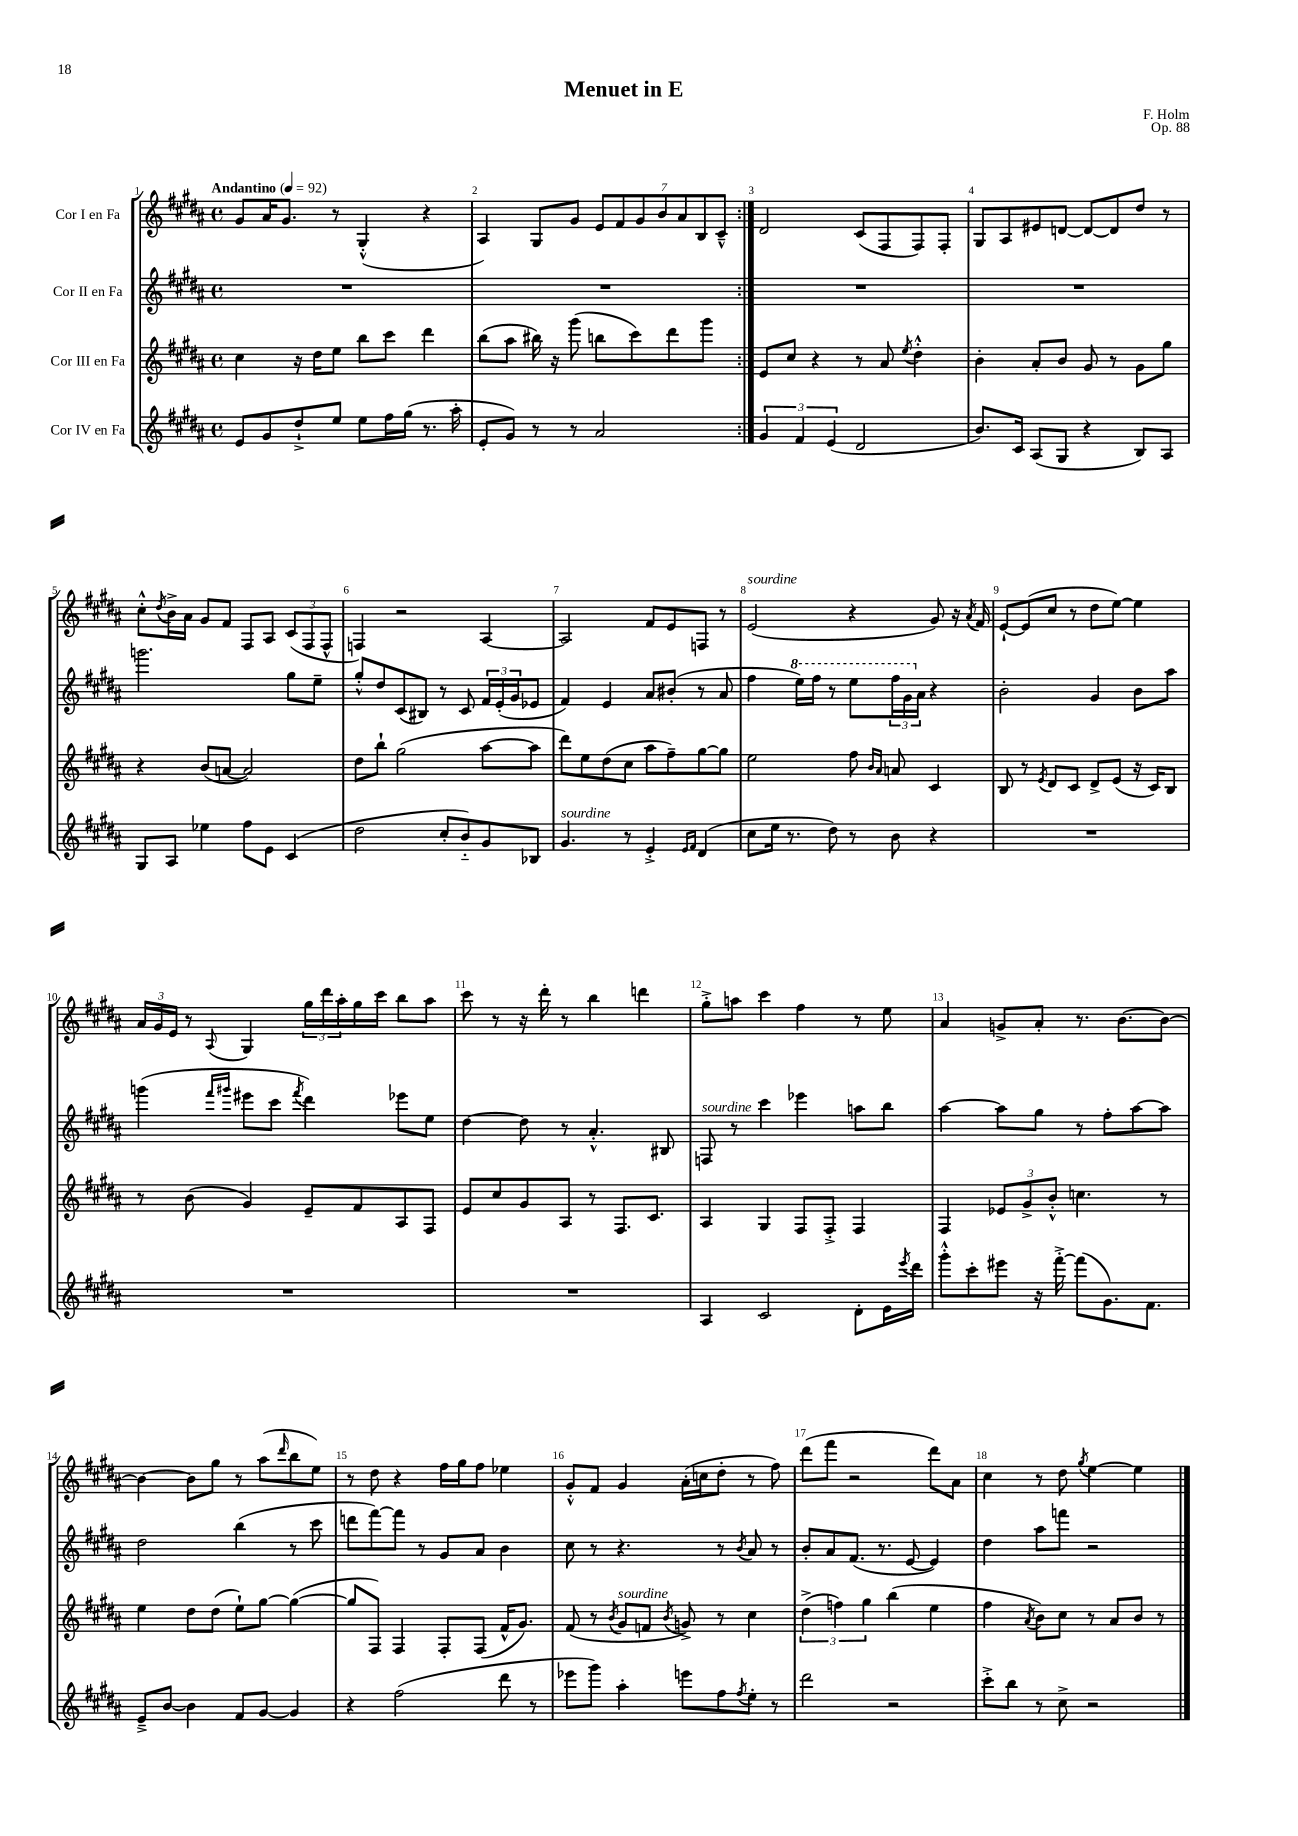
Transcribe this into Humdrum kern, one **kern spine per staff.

**kern	**kern	**kern	**kern
*part4	*part3	*part2	*part1
*staff4	*staff3	*staff2	*staff1
*I"Cor IV en Fa	*I"Cor III en Fa	*I"Cor II en Fa	*I"Cor I en Fa
*clefG2	*clefG2	*clefG2	*clefG2
*k[f#c#g#d#a#]	*k[f#c#g#d#a#]	*k[f#c#g#d#a#]	*k[f#c#g#d#a#]
*M4/4	*M4/4	*M4/4	*M4/4
*met(c)	*met(c)	*met(c)	*met(c)
*MM92	*MM92	*MM92	*MM92
=1	=1	=1	=1
!	!	!	!LO:TX:a:B:t=Andantino
8e/L	4cc#\	1r	8g#/L
8g#/	.	.	16a#/K
.	.	.	8.g#/J
8dd#`^/	16r	.	.
.	16dd#\KL	.	.
8ee/J	8ee\J	.	8r
8ee\L	8bb\L	.	(4G#'^^/
16ff#\L	8ccc#\J	.	.
(16gg#\JJ	.	.	.
8.r	4ddd#\	.	4r
16aa#'\	.	.	.
=2	=2	=2	=2
8e'/L	(8bb\L	1r	4A#/)
8g#/J)	8aa#\J	.	.
8r	16bb#X\)	.	8G#/L
.	16r	.	.
8r	(8ggg#\	.	8g#/J
2a#/	8bbn\L	.	14e/L
.	.	.	14f#/
.	8ccc#\)	.	.
.	.	.	14g#/
.	.	.	14b/
.	8ddd#\	.	.
.	.	.	14a#/
.	.	.	14B/
.	8ggg#\J	.	.
.	.	.	14c#~^^/J
=3:|!	=3:|!	=3:|!	=3:|!
6g#/	8e/L	1r	2d#/
.	8cc#/J	.	.
6f#/	.	.	.
.	4r	.	.
(6e/	.	.	.
2d#/	8r	.	(8c#/L
.	8a#/	.	8F#/
.	8qee/	.	.
.	4dd#'^^\	.	8F#/)
.	.	.	8F#'/J
=4	=4	=4	=4
8.b/L)	4b'\	1r	8G#/L
.	.	.	8A#/
16c#/Jk	.	.	.
(8A#/L	8a#'/L	.	8e#X/
8G#/J	8b/J	.	[8dn/J
4r	8g#/	.	8d/L_
.	8r	.	8d/]
8B/L)	8g#\L	.	8dd#/J
8A#/J	8gg#\J	.	8r
!!LO:LB:g=z
=5	=5	=5	=5
8G#/L	4r	2.gggn\	8cc#'^^\L
.	.	.	8qdd#/
8A#/J	.	.	16b^\L
.	.	.	16a#\JJ
4ee-X\	(8b/L	.	8g#/L
.	[8an/J	.	8f#/J
8ff#\L	2a/])	.	8F#/L
8e\J	.	.	8A#/J
(4c#/	.	8gg#\L	(12c#/L
.	.	.	12F#/
.	.	8ee~\J	.
.	.	.	12F#^^/J
=6	=6	=6	=6
2dd#\	8dd#\L	8gg#'^^/L	4Fn/)
.	8bb`\J	8dd#/	.
.	(2gg#\	(8c#/	2r
.	.	8B#X/J)	.
8cc#'/L	.	8r	.
8b/)	.	8c#/	.
8g#/	[8aa#\L	24f#/LL	[4A#/
.	.	(24e'/	.
.	.	24g#/J	.
8B-X/J	8aa#\J]	8e-X/J	.
=7	=7	=7	=7
!LO:TX:a:i:t=sourdine	!	!	!
4.g#/	8ddd#\L)	4f#/)	2A#/]
.	8ee\	.	.
.	(8dd#\	4e/	.
8r	8cc#\J	.	.
4e'^/	8aa#\L	8a#/L	8f#/L
.	8ff#~\)	(8b#X'/J	8e/
16qqe/LL	.	.	.
16qqf#/JJ	.	.	.
(4d#/	[8gg#\	8r	8Fn/J
.	8gg#\J]	8a#/	8r
=8	=8	=8	=8
!	!	!	!LO:TX:a:i:t=sourdine
8cc#\L	2ee\	4ff#\	(2e/
16ee\Jk	.	.	.
8.r	.	.	.
*	*	*8va	*
.	.	16eee\LL)	.
.	.	16fff#\JJ	.
8dd#\)	.	8r	.
8r	8ff#\	8eee\L	4r
.	16qqb/LL	.	.
.	16qqa#/JJ	.	.
8b\	8an/	24fff#\L	.
.	.	24gg#\	.
*	*	*X8va	*
.	.	24a#\JJ	.
4r	4c#/	4r	8g#/)
.	.	.	16r
.	.	.	8qa#/
.	.	.	16f#/
=9	=9	=9	=9
1r	8B/	2b'\	[8e`/L
.	8r	.	(8e/]
.	8qe/	.	.
.	8d#/L	.	8cc#/J
.	8c#/J	.	8r
.	8d#^/L	4g#/	8dd#\L
.	(8e/J	.	[8ee\J)
.	16r	8b\L	4ee\]
.	16c#/KL)	.	.
.	8B/J	8aa#\J	.
!!LO:LB:g=z
=10	=10	=10	=10
1r	8r	(4gggn\	24a#/LL
.	.	.	24g#/
.	.	.	24e/JJ
.	(8b\	.	8r
.	.	16qqfff#/LL	.
.	.	16qqggg#X/JJ	8qqA#/
.	4g#/)	8eee#X\L	4G#/
.	.	8ccc#\J	.
.	.	8qfff#/	.
.	8e~/L	4ddd#\)	24gg#\LL
.	.	.	24ddd#\
.	.	.	24aa#'\
.	8f#/	.	16gg#\
.	.	.	16ccc#\JJ
.	8A#/	8eee-X\L	8bb\L
.	8F#/J	8ee\J	8aa#\J
=11	=11	=11	=11
1r	8e/L	[4dd#\	8ccc#\
.	8cc#/	.	8r
.	8g#/	8dd#\]	16r
.	.	.	16ddd#'\
.	8A#/J	8r	8r
.	8r	4.a#'^^/	4bb\
.	8.F#/L	.	.
.	.	.	4dddn\
.	8.c#/J	.	.
.	.	8B#X/	.
=12	=12	=12	=12
!	!	!LO:TX:a:i:t=sourdine	!
4A#/	4A#/	8Fn/	8gg#'^\L
.	.	8r	8aan\J
2c#/	4G#/	4ccc#\	4ccc#\
.	8F#/L	4eee-X\	4ff#\
.	8F#'^/J	.	.
8d#'\L	4F#/	8aan\L	8r
16e\L	.	8bb\J	8ee\
8qeee/	.	.	.
16ddd#\JJ	.	.	.
=13	=13	=13	=13
8ggg#'^^\L	4F#/	[4aa#\	4a#/
8ccc#'\	.	.	.
8eee#X\J	12e-X/L	8aa#\L]	8gn^/L
.	12g#^/	.	.
16r	.	8gg#\J	8a#'/J
.	12b'^^/J	.	.
[16fff#'^\	.	.	.
(8fff#\L]	4.ccn\	8r	8.r
8.g#\)	.	8ff#'\L	.
.	.	.	[8.b\L
.	.	[8aa#\	.
8.f#\J	.	.	.
.	8r	8aa#\J]	8b\J_
!!LO:LB:g=z
=14	=14	=14	=14
8e~^/L	4ee\	2dd#\	4b\_
[8b/J	.	.	.
4b\]	8dd#\L	.	8b\L]
.	(8dd#\J	.	8gg#\J
8f#/L	8ee`\L)	(4bb\	8r
[8g#/J	[8gg#\J	.	(8aa#\L
.	.	.	16qqddd#/
4g#/]	(4gg#\_	8r	8bb\
.	.	8ccc#\	8ee\J)
=15	=15	=15	=15
4r	8gg#/L]	8dddn\L	8r
.	8F#/J)	[8fff#\)	8dd#\
(2ff#\	4F#/	8fff#\J]	4r
.	.	8r	.
.	8F#'/L	8g#/L	16ff#\LL
.	.	.	16gg#\J
.	(8F#/J	8a#/J	8ff#\J
8ddd#\	16f#^^/KL	4b\	4ee-X\
.	8.g#/J)	.	.
8r	.	.	.
=16	=16	=16	=16
8eee-X\L	(8f#/	8cc#\	8g#'^^/L
8ggg#\J)	8r	8r	8f#/J
.	8qb/	.	.
!	!LO:TX:a:i:t=sourdine	!	!
4aa#'\	8g#/L	4.r	4g#/
.	8fn/J	.	.
.	8qb/	.	.
8eeen\L	8gn^/)	.	(16a#'\LL
.	.	.	16ccn\J
8ff#\	8r	8r	8dd#'\J
8qff#/	.	8qb/	.
8ee'\J	4cc#\	8a#/	8r
8r	.	8r	8ff#\)
=17	=17	=17	=17
2ddd#\	(6dd#^\	8b'/L	(8ddd#\L
.	.	8a#/	8fff#\J
.	6ffn\)	.	.
.	.	(8.f#/J	2r
.	6gg#\	.	.
.	.	8.r	.
2r	(4bb\	.	.
.	.	[8e/	.
.	4ee\	4e/])	8ddd#\L)
.	.	.	8a#\J
=18	=18	=18	=18
8ccc#'^\L	4ff#\	4dd#\	4cc#\
8bb\J	.	.	.
.	8qa#/	.	.
8r	8b\L)	8aa#\L	8r
8cc#^\	8cc#\J	8fffn\J	8dd#\
.	.	.	8qgg#/
2r	8r	2r	[4ee\
.	8a#/L	.	.
.	8b/J	.	4ee\]
.	8r	.	.
==	==	==	==
*-	*-	*-	*-
